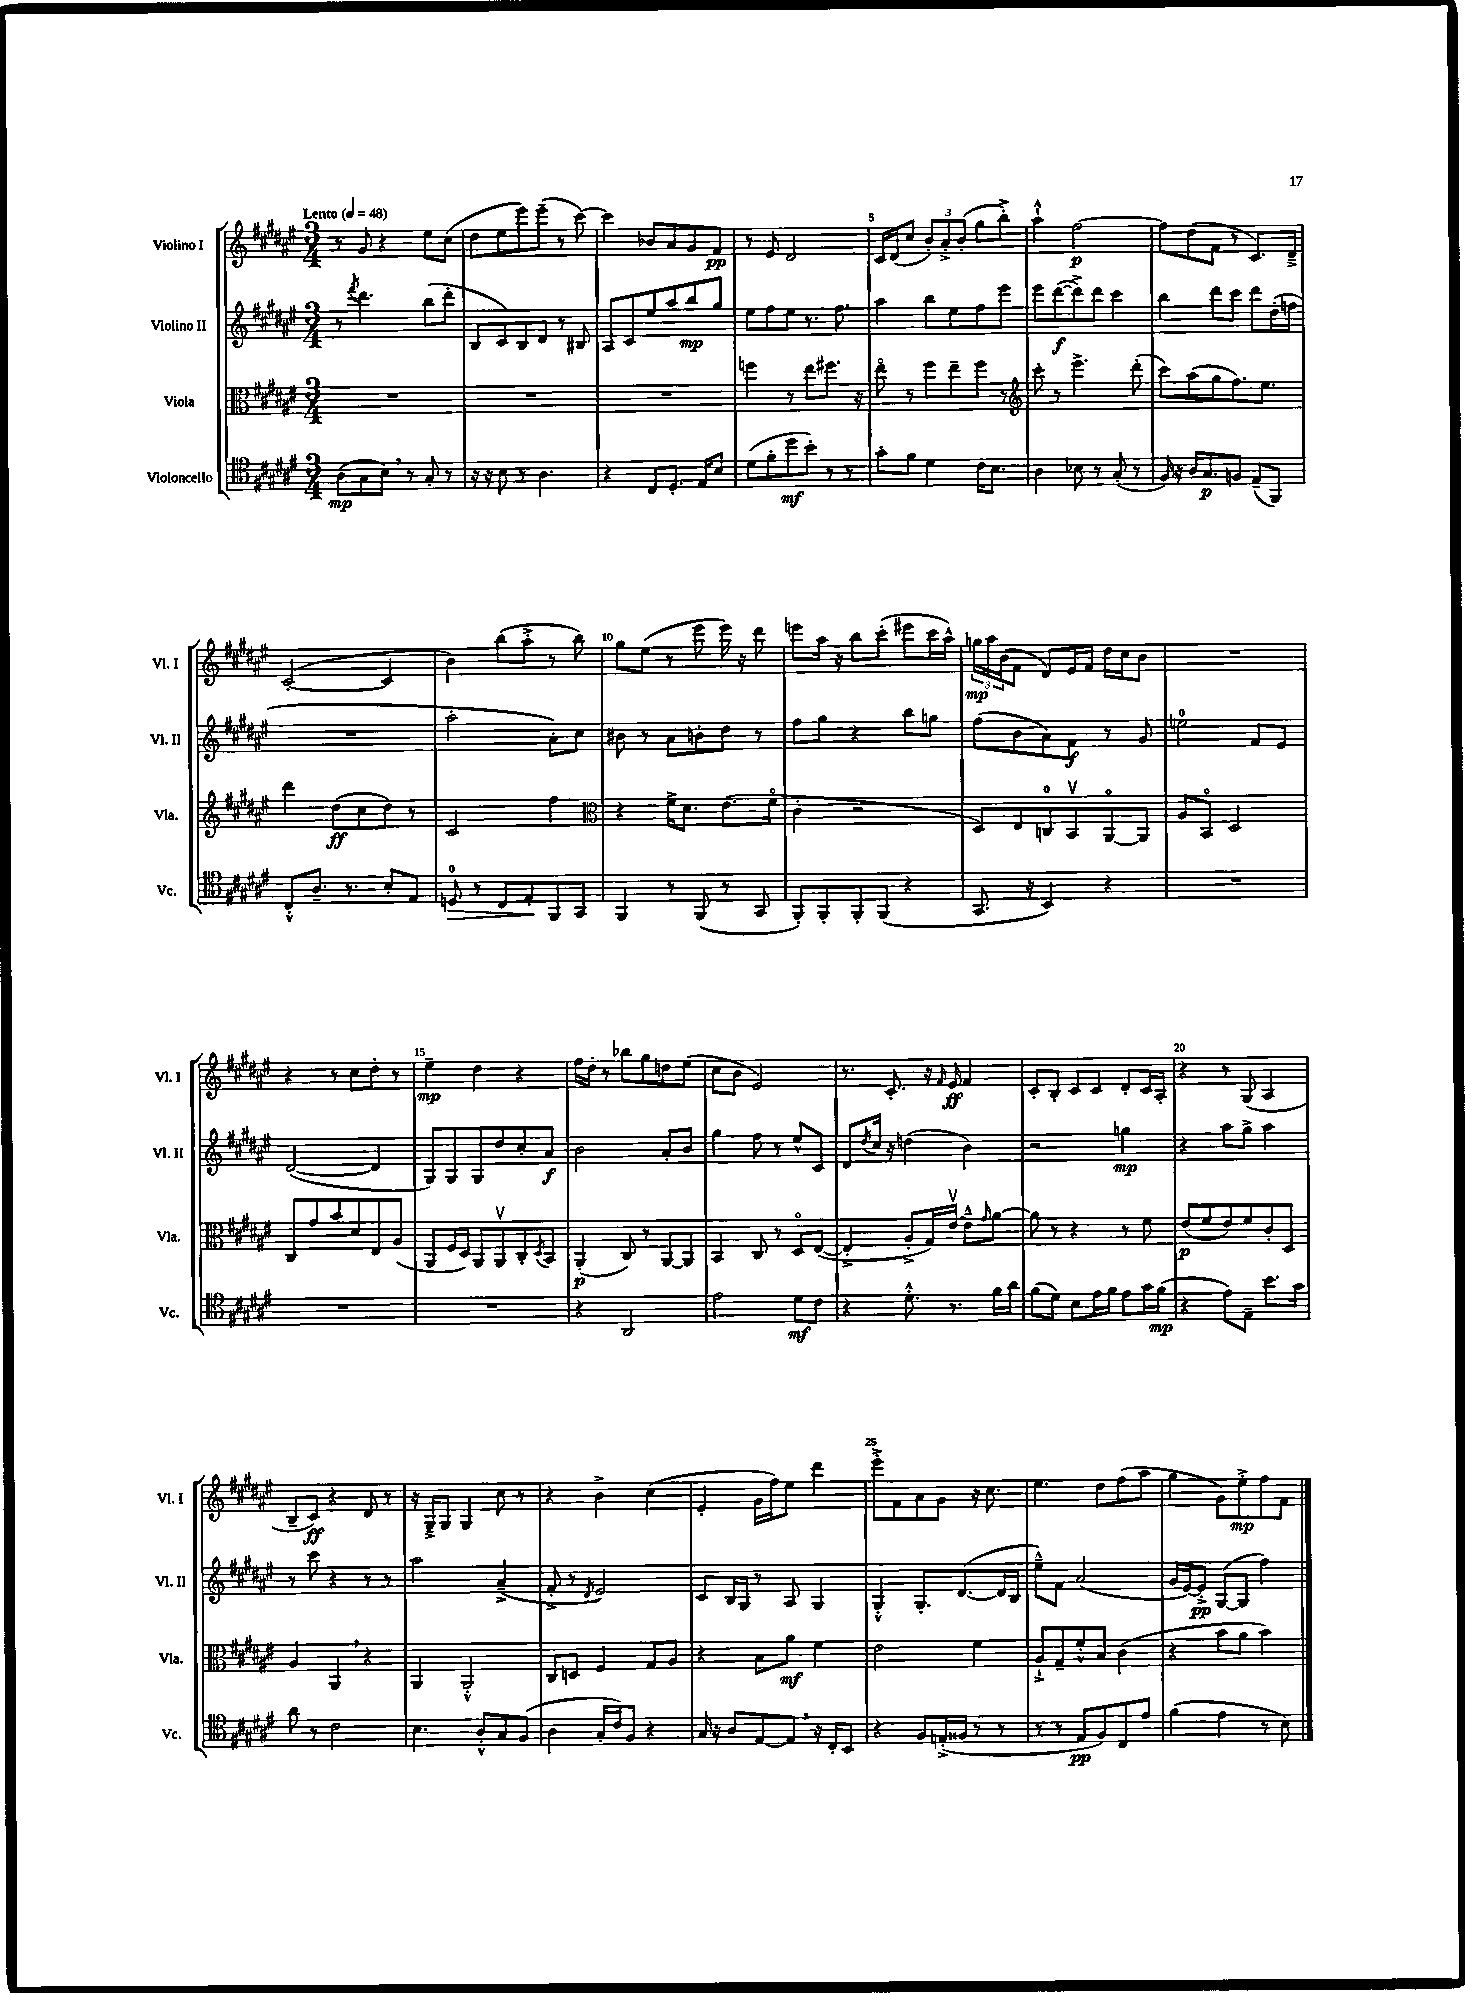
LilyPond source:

<<
\new StaffGroup <<
\new Staff = "s0" \with { instrumentName = "Violino I" shortInstrumentName = "Vl. I" } {
    \clef treble \key fis \major \numericTimeSignature \time 3/4 \tempo "Lento" 4 = 48
    r8 gis'8 r4 eis''8 cis''8( |
    dis''8 eis''8 eis'''8) eis'''8--( r8 cis'''8~) |
    cis'''4 bes'8 ais'8 gis'8 fis'8\pp |
    r8 eis'8 dis'2 |
    cis'16 dis'16( cis''8 \tuplet 3/2 { b'8-.) ais'8-.-> b'8-.( } gis''8 b''8-.->) |
    ais''4-!-^ fis''2~\p |
    fis''8 dis''8( fis'8 r8 cis'8.) dis'16---> |
    cis'2~-.( cis'4 |
    b'4) b''8( ais''8-.-> r8 b''8) |
    gis''8 eis''8( r8 eis'''8 eis'''16) r16 dis'''8 |
    e'''8 ais''16 r16 b''8 cis'''8-.( eis'''8 cis'''16 ais''16-^) |
    \tuplet 3/2 { g''16\mp ais''16 b'16( } fis'8 dis'8) eis'16 fis'16 dis''16 cis''16 b'8 |
    R2. |
    r4 r8 cis''8 dis''8-. r8 |
    eis''4--\mp dis''4 r4 |
    fis''16 dis''16-. r8 bes''8 gis''8 d''8 eis''8( |
    cis''8 b'8 eis'2) |
    r8. cis'8.-. r16 \grace { fis'16 } eis'16\ff fis'4 |
    cis'8-. b8-. cis'8 cis'8 dis'8-. cis'16 ais16-. |
    r4 r8 gis8( ais4 |
    b8-- cis'8\ff) r4 dis'8 r8 |
    r16 gis16---> gis8 gis4 cis''8 r8 |
    r4 b'4-> cis''4( |
    eis'4-. gis'16 fis''16) eis''8 dis'''4 |
    eis'''8-.-> fis'8 ais'8 gis'8 r16 cis''8. |
    eis''4. dis''8 fis''8( ais''8 |
    gis''4 gis'8) eis''8-.->\mp fis''8 fis'8 \bar "|." |
}
\new Staff = "s1" \with { instrumentName = "Violino II" shortInstrumentName = "Vl. II" } {
    \clef treble \key fis \major \numericTimeSignature \time 3/4
    r8 \acciaccatura { fis'''8 } dis'''4. b''8( dis'''8-. |
    b8 cis'8) b8 dis'8 r8 bis8 |
    ais8 cis'8 eis''8 ais''8 b''8\mp gis''8 |
    eis''8 fis''8 eis''8 r8. fis''8. |
    ais''4 b''8 eis''8 fis''8 eis'''8 |
    eis'''8 dis'''8~\f( dis'''8->) dis'''8 cis'''4 |
    b''4 dis'''8 cis'''8 dis'''8 dis''16-.( f''16 |
    R2. |
    ais''2-. ais'8-.) cis''8 |
    bis'8 r8 ais'8 b'8-. dis''8 r8 |
    fis''8 gis''8 r4 b''8 g''8 |
    fis''8( b'8 ais'8) fis'8\f r8 gis'8 |
    e''2-0 fis'8 eis'8 |
    dis'2~( dis'4 |
    gis8) gis8 gis8 dis''8 cis''8-. ais'8\f |
    b'2 ais'8-. b'8 |
    gis''4 fis''8 r8 eis''8-^ cis'8 |
    dis'8 \acciaccatura { dis''8 } cis''16 r16 d''4( b'4) |
    r2 g''4\mp |
    r4 ais''8 gis''8-> ais''4 |
    r8 cis'''8 r4 r8 r8 |
    ais''2 ais'4--->( |
    fis'8-.-> r8 \acciaccatura { dis'8 } eis'2) |
    cis'8 b16 gis16 r8 ais8 gis4 |
    gis4-.-^ gis8.-. dis'8.~( dis'16 b16 |
    eis''8---^) fis'8 ais'2( |
    gis'16 eis'16~) eis'8-.->\pp gis8~( gis8 fis''4) \bar "|." |
}
\new Staff = "s2" \with { instrumentName = "Viola" shortInstrumentName = "Vla." } {
    \clef alto \key fis \major \numericTimeSignature \time 3/4
    R2. |
    R2. |
    R2. |
    f''4 r8 eis''8 fis''8. r16 |
    eis''8\flageolet r8 fis''8 eis''8-- fis''8 r8 |
    \clef treble cis'''8-. r8 eis'''4.-> dis'''8-.( |
    cis'''8) ais''8( gis''8 fis''8.) eis''8. |
    dis'''4 dis''8\ff( cis''8 dis''8) r8 |
    cis'2 fis''4 |
    \clef alto r4 fis'16-> dis'8. eis'8.( fis'16\flageolet |
    cis'4-. r2 |
    dis8) eis8 c8-0 b,8\upbow ais,8~\flageolet ais,8 |
    ais8 b,8\flageolet dis2 |
    cis8 gis'8 b'8 dis'8 eis8 ais8( |
    ais,8 fis16 dis16) ais,8 ais,8\upbow cis8-. \acciaccatura { dis8 } b,8 |
    ais,4-.\p( cis8) r8 ais,8~ ais,8 |
    b,4 cis8 r8 dis8\flageolet eis8~( |
    eis4-.-> ais8-.-> gis16) eis'16~\upbow eis'8---^ \grace { gis'16 } ais'8~ |
    ais'8 r8 r4 r8 fis'8 |
    eis'8\p( fis'8 eis'8) fis'8 cis'8-. dis8 |
    ais4 ais,4 \breathe r4 |
    ais,4 ais,2-.-^ |
    cis8 d8 fis4 gis8 ais8 |
    r4 b8 ais'8\mf fis'4 |
    eis'2 fis'4 |
    ais8-!-> gis8-- fis'8-.-^ b8 cis'4( |
    r4 b'8 ais'8 b'4) \bar "|." |
}
\new Staff = "s3" \with { instrumentName = "Violoncello" shortInstrumentName = "Vc." } {
    \clef tenor \key fis \major \numericTimeSignature \time 3/4
    ais8\mp( gis8 b8) \breathe r8 gis8-. r8 |
    r16 r16 b8 r8 ais4. |
    r4 cis8 dis8.-. eis16 b8 |
    dis'8( fis'8-. dis''8\mf b'8-.) r8 r8 |
    gis'8-. fis'8 dis'4 cis'16 b8. |
    ais4 bes8 r8 gis8-.( r8 |
    fis16) r16 ais16 gis8.\p f8 eis8--( fis,8) |
    cis8-.-^ ais8.-- r8. b8-. eis8 |
    d8-0\> r8 cis8 eis8-.\! fis,8 gis,8 |
    fis,4 r8 fis,8( r8 gis,8 |
    fis,8-.) fis,8-. fis,8-. fis,8( r4 |
    gis,8. r16 b,4) r4 |
    R2. |
    R2. |
    R2. |
    r4 ais,2 |
    eis'2 dis'8\mf cis'8 |
    r4 dis'8.-.-^ r8. fis'16 ais'16 |
    fis'8( dis'8) b8 eis'16 fis'16 eis'8 gis'16 fis'16\mp( |
    r4 eis'8) eis8-- b'8. gis'16 |
    ais'8 r8 cis'2 |
    b4. ais8-.-^ gis8 fis8( |
    ais4 gis16-. cis'16) fis8 r4 |
    gis16 r16 ais8 eis8~ eis8 \breathe r16 cis16-. b,8 |
    r4 fis8 e16-.->( fisis16 r8 r8 |
    r8 r8 eis8\pp fis8) cis8 eis'8 |
    fis'4( eis'4 r8 b8) \bar "|." |
}
>>
>>
\layout { \context { \Score \override BarNumber.break-visibility = ##(#f #t #t) barNumberVisibility = #(every-nth-bar-number-visible 5) } }
